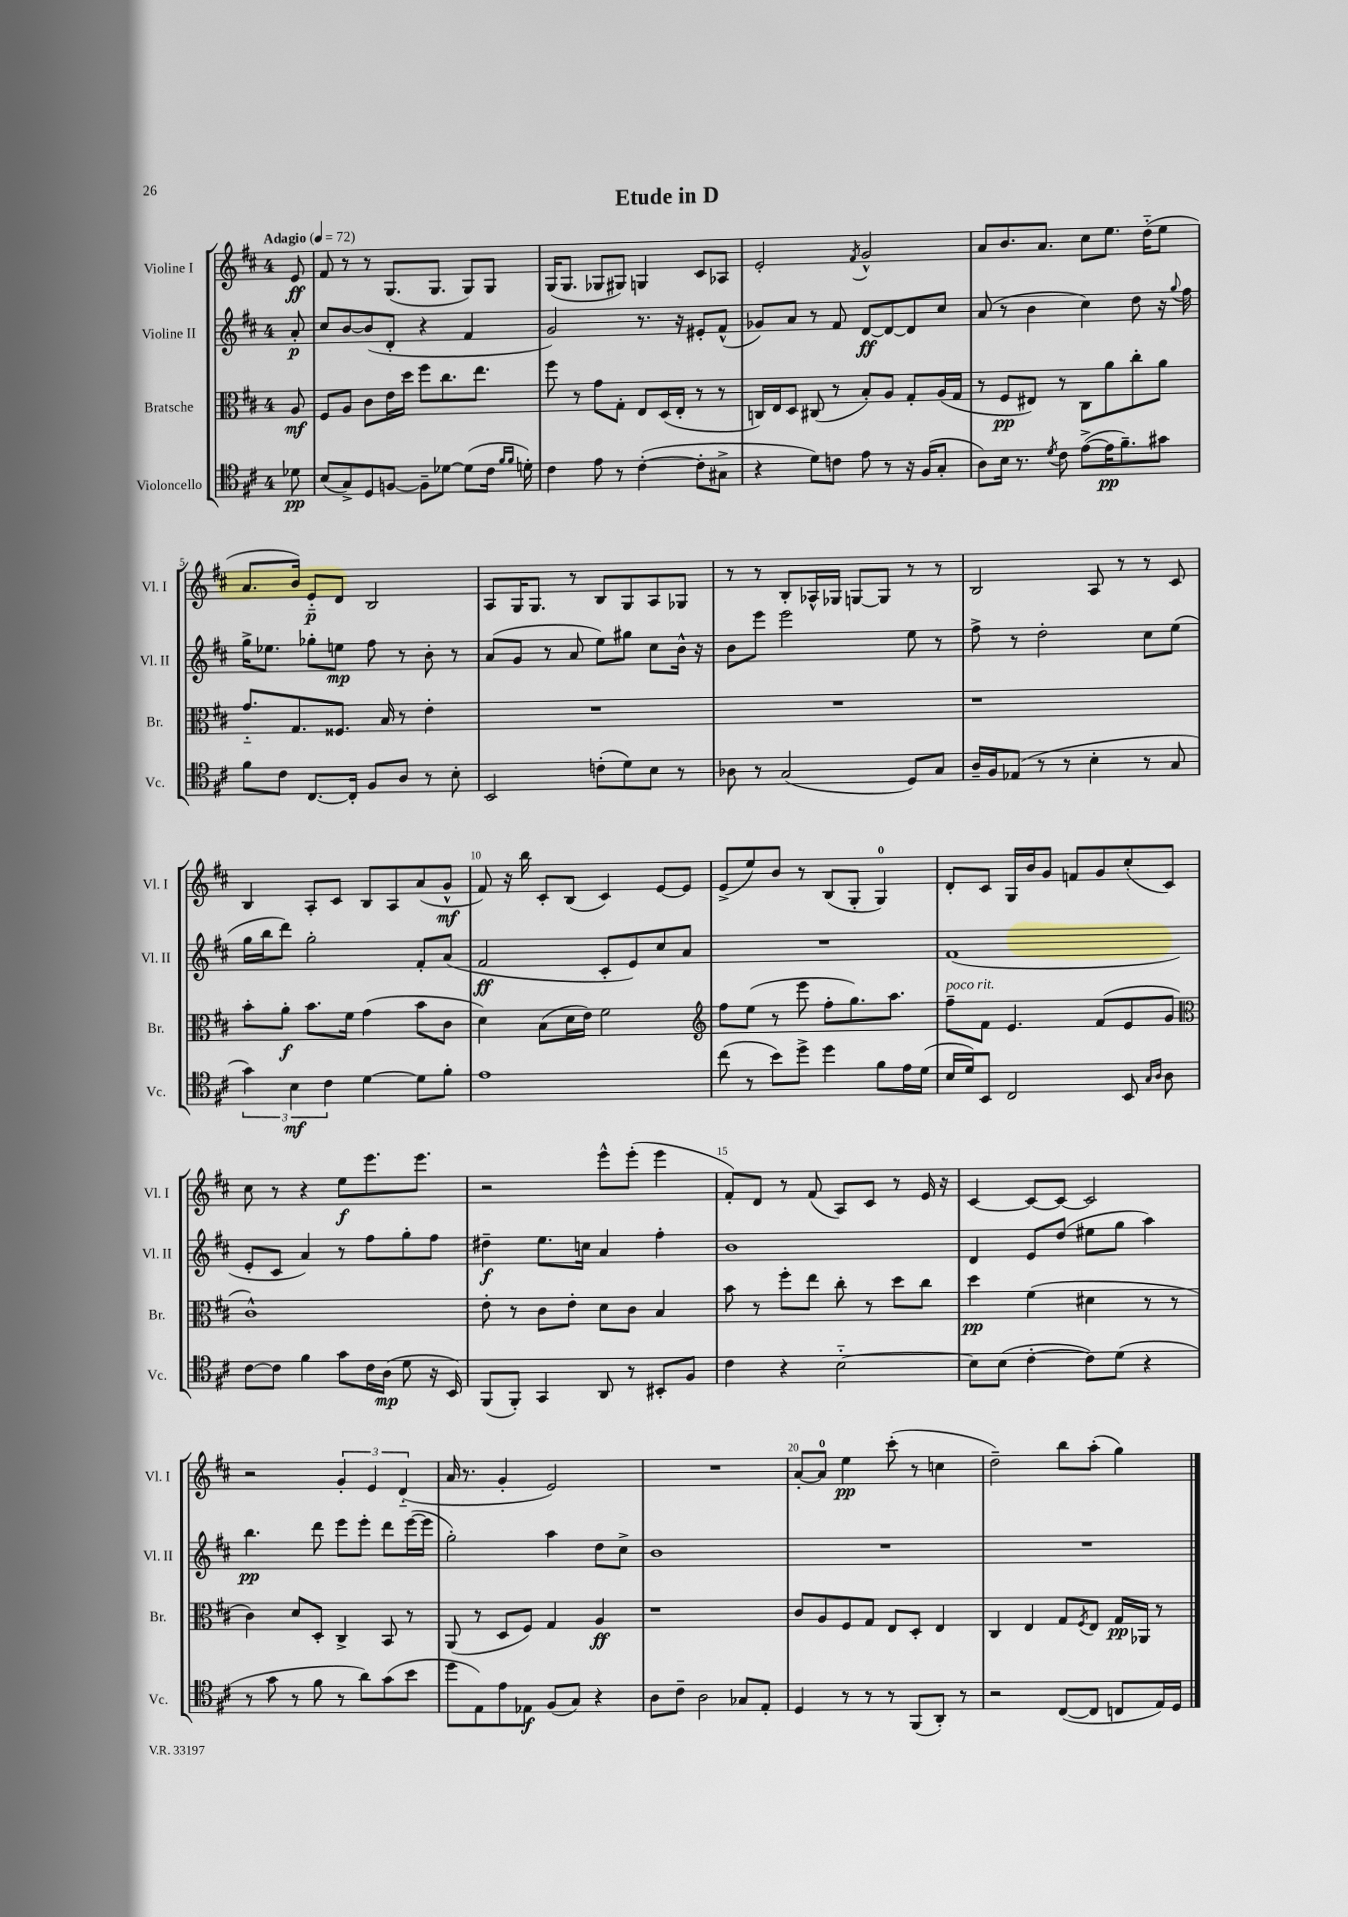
\header { title = "Etude in D" }
<<
\new StaffGroup <<
\new Staff = "s0" \with { instrumentName = "Violine I" shortInstrumentName = "Vl. I" } {
    \clef treble \key d \major \once \override Staff.TimeSignature.style = #'single-digit \time 4/4 \partial 8 \tempo "Adagio" 4 = 72
    e'8\ff |
    fis'8 r8 r8 g8.( g8. g8) g8 |
    g16( g8. ges8 gis8) g4 cis'8 aes8 |
    e'2-. \acciaccatura { fis'8 } g'2-^ |
    a'8 b'8. a'8. cis''8 e''8. d''16-_( e''8 |
    a'8. b'16) e'8-_\p d'8 b2 |
    a8 g16 g8. r8 b8 g8 a8 ges8 |
    r8 r8 b8-. aes16-^ ges16 g8~ g8 r8 r8 |
    b2 a8 r8 r8 cis'8 |
    b4 a8-. cis'8 b8 a8 a'8( g'8-^\mf |
    fis'8) r16 b''16 cis'8-. b8( cis'4) e'8~ e'8 |
    e'8->( e''8) b'8 r8 b8( g8-. g4-0) |
    d'8-. cis'8 g16 b'16 g'8 f'8 g'8 cis''8-.( cis'8) |
    cis''8 r8 r4 e''8\f e'''8. e'''8. |
    r2 e'''8-^ e'''8-.( e'''4 |
    fis'8-.) d'8 r8 fis'8( a8) cis'8 r8 e'16 r16 |
    cis'4~ cis'8~ cis'8~ cis'2 |
    r2 \tuplet 3/2 { g'4-. e'4 d'4-_( } |
    a'16 r8. g'4-. e'2) |
    R1 |
    a'8~-. a'8-0 e''4\pp cis'''8-.( r8 c''4 |
    d''2--) b''8 a''8-.( g''4) \bar "|." |
}
\new Staff = "s1" \with { instrumentName = "Violine II" shortInstrumentName = "Vl. II" } {
    \clef treble \key d \major \once \override Staff.TimeSignature.style = #'single-digit \time 4/4 \partial 8
    a'8-.\p |
    cis''8 b'8~ b'8( d'8-. r4 fis'4 |
    g'2) r8. r16 eis'8-. fis'8-^( |
    ges'8) a'8 r8 fis'8 d'8~\ff d'8~ d'8 cis''8 |
    a'8( r8 b'4 cis''4) d''8 r16 \appoggiatura { g''8 } fis''16 |
    g''16-> ees''8. ges''8-. e''8\mp fis''8 r8 b'8-. r8 |
    a'8( g'8 r8 a'8 e''8) gis''8 cis''8 b'16-^ r16 |
    b'8 e'''8 e'''2 e''8 r8 |
    fis''8-> r8 d''2-. cis''8 e''8( |
    g''16 b''16 d'''8) g''2-. fis'8-. a'8( |
    fis'2\ff cis'8-. e'8) cis''8 a'8 |
    R1 |
    fis'1( |
    e'8-. cis'8 a'4) r8 fis''8 g''8-. fis''8 |
    dis''4--\f e''8. c''16 a'4 fis''4-. |
    b'1 |
    d'4 e'8 d''8( eis''8 g''8 a''4) |
    b''4.\pp d'''8 e'''8 e'''8-. d'''8 e'''16~( e'''16 |
    g''2-.) a''4 d''8 cis''8-> |
    b'1 |
    R1 |
    R1 \bar "|." |
}
\new Staff = "s2" \with { instrumentName = "Bratsche" shortInstrumentName = "Br." } {
    \clef alto \key d \major \once \override Staff.TimeSignature.style = #'single-digit \time 4/4 \partial 8
    a8\mf |
    fis8 a8 cis'8 e'16 d''16 fis''8 cis''8. e''8. |
    fis''8 r8 g'8 g8-. e8 d16( e16-. r8 r8 |
    c16) e16 d8 cis8( r8 b8-.) a8 g8-. a16( g16 |
    r8 fis8\pp eis8) r8 cis8 a'8 cis''8-. a'8 |
    g'8.-_ g8. fisis8. b16 r8 e'4-. |
    R1 |
    R1 |
    r1 |
    b'8-. a'8-.\f b'8. fis'16 g'4( b'8 cis'8 |
    d'4) b8( d'16 e'16) fis'2 |
    \clef treble fis''8 e''8( r8 e'''8 fis''8-. g''8.) a''8. |
    fis''8--^\markup { \italic "poco rit." } fis'8 e'4. fis'8( e'8 g'8 |
    \clef alto cis'1-^) |
    e'8-. r8 cis'8 e'8-. d'8 cis'8 b4 |
    b'8 r8 fis''8-. e''8 cis''8-. r8 d''8 cis''8 |
    d''4\pp fis'4( dis'4 r8 r8 |
    cis'4) d'8 d8-. cis4-> b,8 r8 |
    a,8( r8 d8 fis8) g4 a4\ff |
    r1 |
    cis'8 a8 fis8 g8 e8 d8-. e4 |
    cis4 e4 g8 \acciaccatura { fis8 } e8 g16\pp aes,16 r8 \bar "|." |
}
\new Staff = "s3" \with { instrumentName = "Violoncello" shortInstrumentName = "Vc." } {
    \clef tenor \key d \major \once \override Staff.TimeSignature.style = #'single-digit \time 4/4 \partial 8
    des'8\pp |
    b8( g8->) d8 f8~ f8-- des'8~ des'8( cis'16 \grace { fis'16 fis'16 } d'16-.) |
    cis'4 e'8 r8 cis'4~-.( cis'8-. gis8-> |
    r4 d'8) c'8 e'8 r8 r16 fis16( g8-. |
    a8) b16 r8. \acciaccatura { d'8 } cis'8 e'8~->( e'16\pp fis'8.--) gis'8 |
    fis'8 cis'8 cis8.~ cis16-. fis8 a8 r8 b8-. |
    b,2 c'8-.( d'8) b8 r8 |
    aes8 r8 g2( d8) g8 |
    a16-- fis16 ees8( r8 r8 b4-. r8 g8 |
    \tuplet 3/2 { g'4) b4\mf cis'4 } d'4~ d'8 fis'8-. |
    e'1 |
    cis''8( r8 b'8) d''8-> d''4 fis'8 e'16 d'16( |
    b16 d'16) b,8 cis2 b,8 \grace { g16 a16 } a8 |
    cis'8~ cis'8 fis'4 g'8 cis'16 a16\mp( d'8 r16 b,16) |
    fis,8( fis,8-.) g,4 a,8 r8 bis,8-. fis8 |
    cis'4 r4 b2~-_ |
    b8 b8( cis'4~-. cis'8) d'8( r4 |
    r8 g'8 r8 fis'8 r8 a'8) g'8( b'8 |
    d''8 e8) e'8 ees8\f fis8( g8) r4 |
    a8 cis'8-- a2 ges8 e8-. |
    d4 r8 r8 r8 fis,8( a,8-.) r8 |
    r2 cis8~( cis8 c8 e16) d16 \bar "|." |
}
>>
>>
\layout { \context { \Score \override BarNumber.break-visibility = ##(#f #t #t) barNumberVisibility = #(every-nth-bar-number-visible 5) } }
